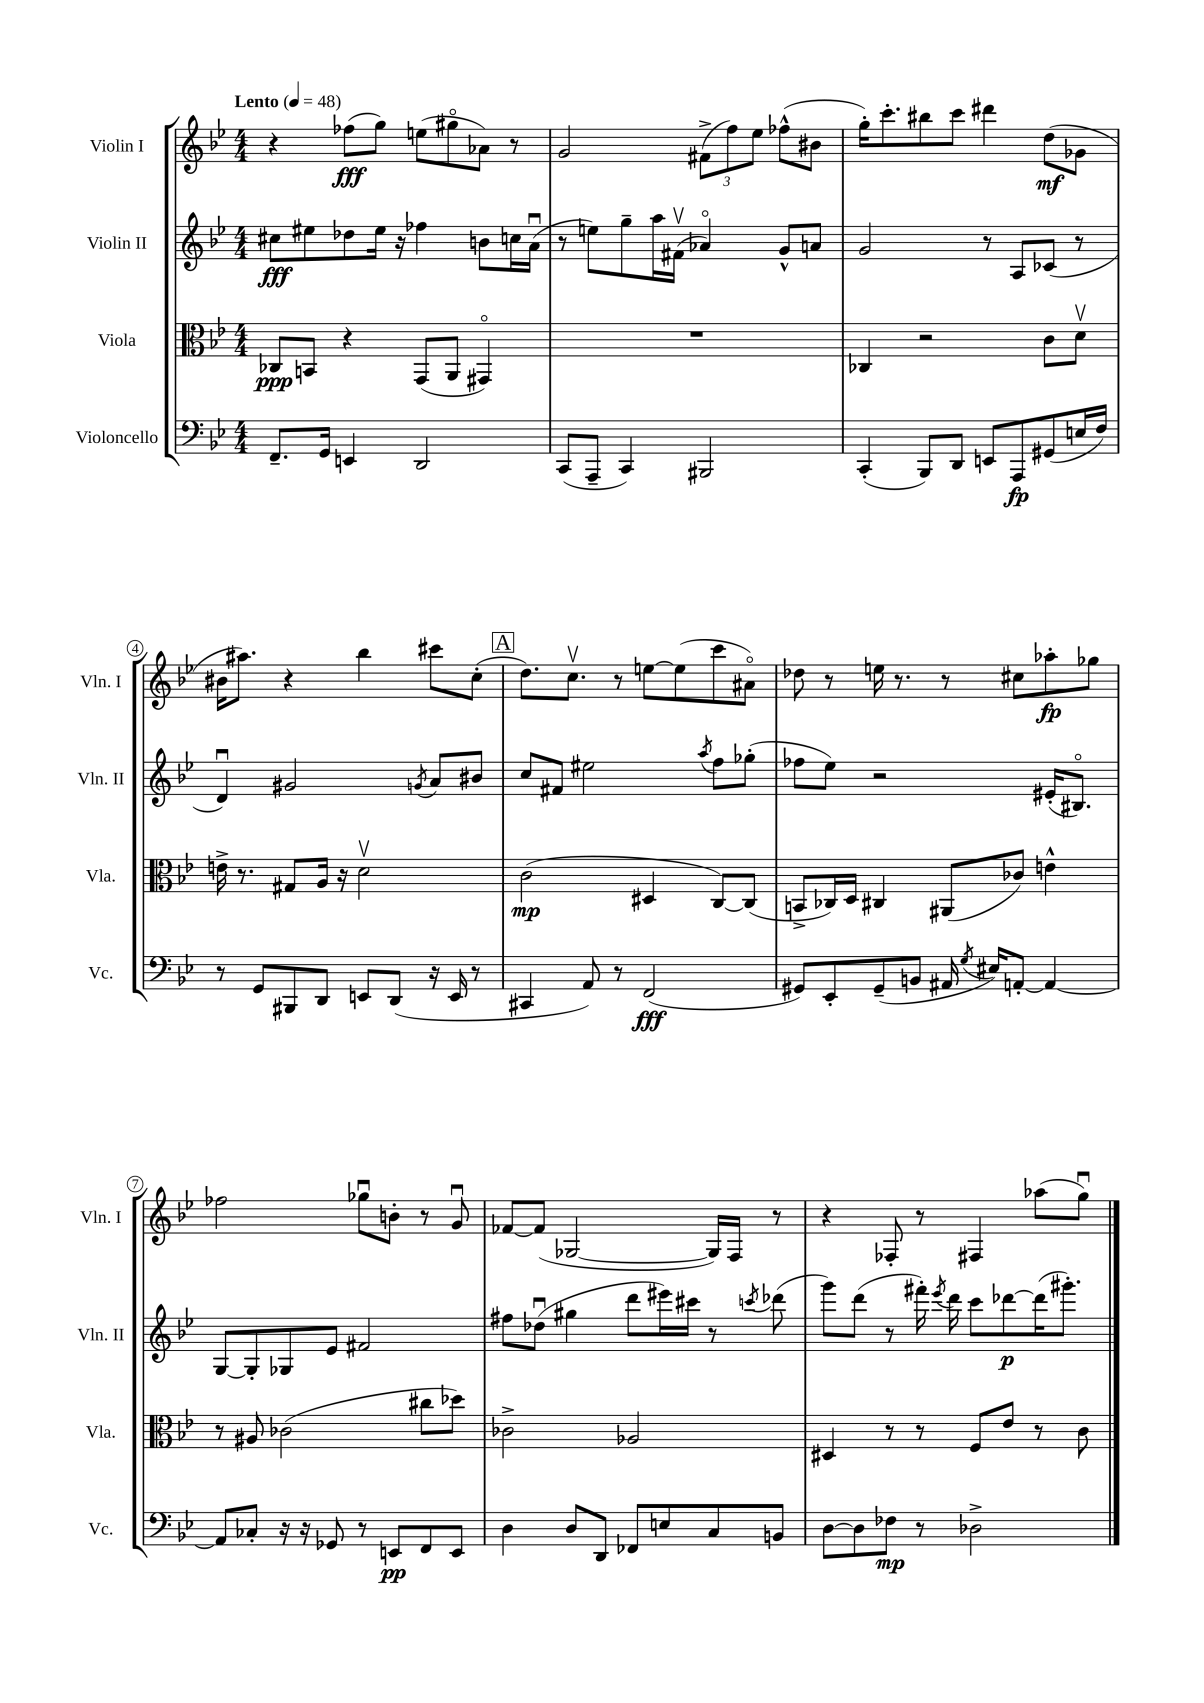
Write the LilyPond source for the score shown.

<<
\new StaffGroup <<
\new Staff = "s0" \with { instrumentName = "Violin I" shortInstrumentName = "Vln. I" } {
    \clef treble \key bes \major \numericTimeSignature \time 4/4 \tempo "Lento" 4 = 48
    \autoBeamOff r4 fes''8[\fff( g''8]) e''8[( gis''8\flageolet aes'8]) r8 |
    g'2 \tuplet 3/2 { fis'8[->( f''8) ees''8] } fes''8[-^( bis'8] |
    g''16[-.) c'''8.-. bis''8 c'''8] dis'''4 d''8[\mf( ges'8] |
    bis'16[ ais''8.]) r4 bes''4 cis'''8[ c''8]-.( |
    \mark \markup { \box "A" } d''8.[) c''8.]\upbow r8 e''8[~ e''8( c'''8 ais'8]\flageolet) |
    des''8 r8 e''16 r8. r8 cis''8[ aes''8-.\fp ges''8] |
    fes''2 ges''8[\downbow b'8]-. r8 g'8\downbow |
    fes'8[~ fes'8]( ges2~ ges16[) f16] r8 |
    r4 fes8-. r8 fis4 aes''8[( g''8]\downbow) \bar "|." |
}
\new Staff = "s1" \with { instrumentName = "Violin II" shortInstrumentName = "Vln. II" } {
    \clef treble \key bes \major \numericTimeSignature \time 4/4
    \autoBeamOff cis''8[\fff eis''8 des''8 eis''16] r16 fes''4 b'8[ c''16 a'16]\downbow( |
    r8 e''8[) g''8-- a''16 fis'16]\upbow( aes'4\flageolet) g'8[-^ a'8] |
    g'2 r8 a8[ ces'8]( r8 |
    d'4\downbow) gis'2 \acciaccatura { g'8 } a'8[ bis'8] |
    \mark \markup { \box "A" } c''8[ fis'8] eis''2 \acciaccatura { a''8 } f''8[ ges''8]-.( |
    fes''8[ ees''8]) r2 eis'16[-.( bis8.]\flageolet) |
    g8[~ g8-. ges8 ees'8] fis'2 |
    fis''8[ des''8]\downbow( gis''4 d'''8[ eis'''16) cis'''16] r8 \acciaccatura { c'''8 } des'''8( |
    g'''8[) d'''8]( r8 fis'''16-.) \acciaccatura { ees'''8 } d'''16 c'''8[ des'''8~\p des'''16( gis'''8.]-.) \bar "|." |
}
\new Staff = "s2" \with { instrumentName = "Viola" shortInstrumentName = "Vla." } {
    \clef alto \key bes \major \numericTimeSignature \time 4/4
    \autoBeamOff ces8[\ppp b,8] r4 g,8[( a,8] gis,4\flageolet) |
    R1 |
    ces4 r2 c'8[ d'8]\upbow |
    e'16-> r8. gis8[ a16] r16 d'2\upbow |
    \mark \markup { \box "A" } c'2\mp( dis4 c8[~) c8]( |
    b,8[-> ces16) d16] cis4 ais,8[( ces'8]) e'4-^ |
    r8 ais8 ces'2( cis''8[ des''8]) |
    ces'2-> aes2 |
    dis4 r8 r8 f8[ ees'8] r8 c'8 \bar "|." |
}
\new Staff = "s3" \with { instrumentName = "Violoncello" shortInstrumentName = "Vc." } {
    \clef bass \key bes \major \numericTimeSignature \time 4/4
    \autoBeamOff f,8.[-- g,16] e,4 d,2 |
    c,8[( a,,8]-- c,4) bis,,2 |
    c,4-.( bes,,8[) d,8] e,8[ a,,8\fp gis,8( e16 f16]) |
    r8 g,8[ bis,,8 d,8] e,8[ d,8]( r16 e,16 r8 |
    \mark \markup { \box "A" } cis,4 a,8) r8 f,2\fff( |
    gis,8[) ees,8-. gis,8--( b,8] ais,16 \acciaccatura { g8 } eis16[) a,8]~-. a,4~ |
    a,8[ ces8]-. r16 r16 ges,8 r8 e,8[\pp f,8 e,8] |
    d4 d8[ d,8] fes,8[ e8 c8 b,8] |
    d8[~ d8 fes8]\mp r8 des2-> \bar "|." |
}
>>
>>
\layout { \context { \Score \override BarNumber.stencil = #(make-stencil-circler 0.1 0.3 ly:text-interface::print) } }
